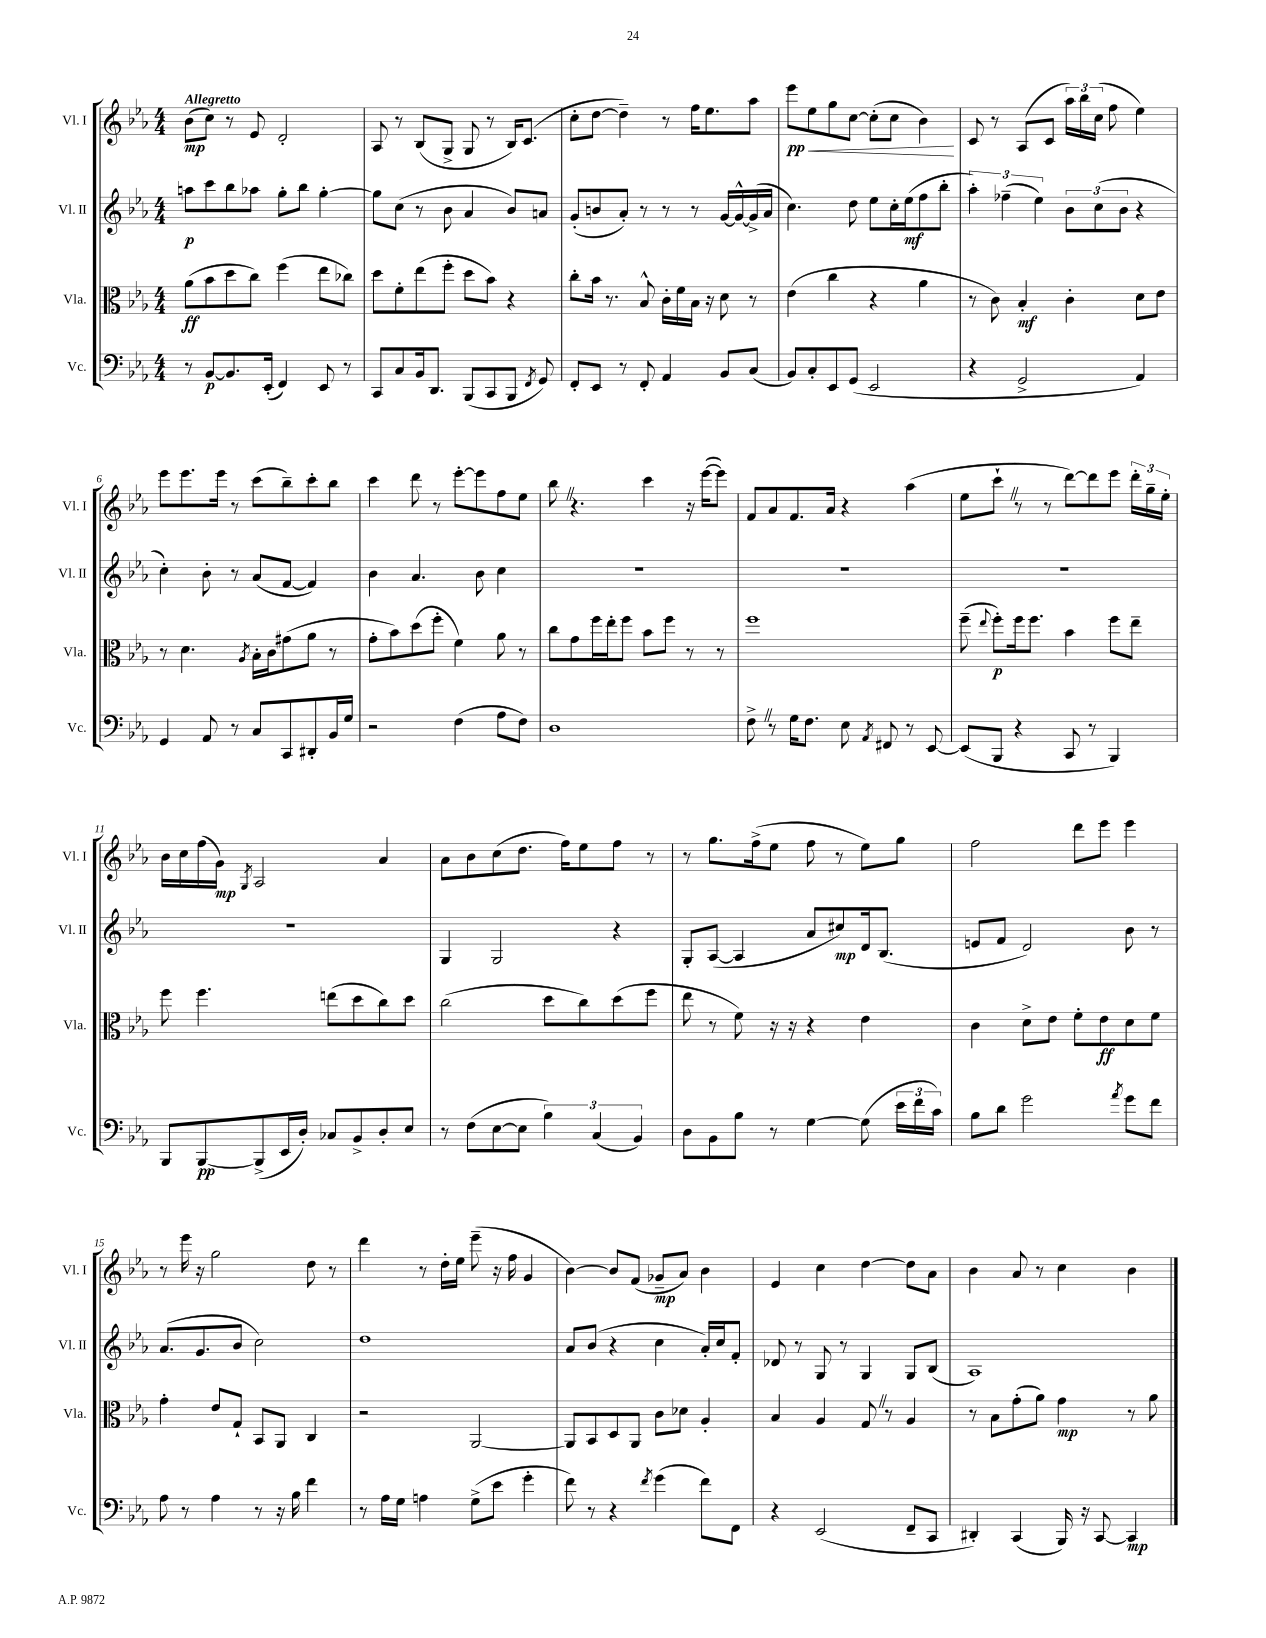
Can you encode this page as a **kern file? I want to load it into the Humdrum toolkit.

**kern	**kern	**kern	**kern
*staff4	*staff3	*staff2	*staff1
*clefF4	*clefC3	*clefG2	*clefG2
*k[b-e-a-]	*k[b-e-a-]	*k[b-e-a-]	*k[b-e-a-]
*M4/4	*M4/4	*M4/4	*M4/4
8r	(8a-	8aa	(8b-
[8BB-	8b-	8ccc	8cc)
8.BB-]	8dd	8bb-	8r
.	8cc)	8aa-	8e-
(16EE-'	.	.	.
4FF)	(4ff	8gg'	2d'
.	.	8bb-	.
8EE-	8ee-	[4gg'	.
8r	8cc-)	.	.
=	=	=	=
8CC	8dd	8gg]	8A-
8C	8f'	(8cc	8r
16BB-	(8ee-	8r	(8B-
8.DD	.	.	.
.	8ff'	8b-	8G^
(8BBB-	8dd	4a-	8G
8CC	8b-)	.	8r
8BBB-	4r	8b-)	16B-)
.	.	.	(8.c
8qFF	.	.	.
8GG)	.	8a	.
=	=	=	=
8FF'	8cc'	(8g'	8cc'
8EE-	16b-	8b	[8dd
.	8.r	.	.
8r	.	8a-')	4dd~])
8FF'	8B-^^	8r	.
4AA-	16c'	8r	8r
.	16f	.	.
.	16B-	8r	16ff
.	16r	.	8.ee-
8BB-	8d	[16g	.
.	.	16g^^_	.
(8C	8r	(16g^]	8aa-
.	.	16a-	.
=	=	=	=
8BB-)	(4e-	4.cc)	8eee-
8C'	.	.	8ee-
8EE-	4cc	.	8gg
(8GG	.	8dd	[8cc
2EE-	4r	8ee-	(8cc']
.	.	16cc'	8cc
.	.	(16ee-	.
.	4a-	8ff	4b-)
.	.	8bb-'	.
=	=	=	=
4r	8r	6aa-')	8c
.	8c)	.	8r
.	.	(6ff-~	.
2GG^	4B-'	.	(8A-
.	.	6ee-)	.
.	.	.	8c
.	4c'	12b-	24aa-)
.	.	.	24bb-
.	.	(12cc	(24cc
.	.	.	8ff
.	.	12b-	.
4AA-)	8d	4r	4ee-)
.	8e-	.	.
=	=	=	=
4GG	8r	4cc')	8eee-
.	4.d	.	8.eee-
8AA-	.	8b-'	.
.	.	.	16eee-
8r	.	8r	8r
.	8qA-	.	.
8C	16B-'	(8a-	(8ccc
.	16c	.	.
8CC	(8g#	[8f	8bb-~)
8DD#'	8a-	4f])	8ccc'
16BB-	8r	.	8bb-
16G	.	.	.
=	=	=	=
2r	8g'	4b-	4ccc
.	8b-)	.	.
.	(8dd	4.a-	8ddd
.	8ff'	.	8r
(4F	4f)	.	[8eee-'
.	.	8b-	8eee-]
8A-	8a-	4cc	8ff
8F)	8r	.	8ee-
=	=	=	=
1D	8cc	1r	8bb-
.	8g	.	4.r
.	16ff	.	.
.	16ee-'	.	.
.	8ff	.	.
.	8b-	.	4ccc
.	8ff	.	.
.	8r	.	16r
.	.	.	([16eee-
.	8r	.	8eee-])
=	=	=	=
8F^	1ff	1r	8f
8r	.	.	8a-
16G	.	.	8.f
8.F	.	.	.
.	.	.	16a-
8E-	.	.	4r
8qAA-	.	.	.
8FF#	.	.	.
8r	.	.	(4aa-
[8EE-	.	.	.
=	=	=	=
(8EE-]	(8ff~	1r	8ee-
.	8qqee-	.	.
8BBB-	8ff')	.	8ccc`
4r	16ff	.	8r
.	8.ff	.	.
.	.	.	8r
8CC	4b-	.	[8ddd)
8r	.	.	8ddd]
4BBB-)	8ff	.	8eee-
.	8ee-~	.	24ddd'
.	.	.	24gg~
.	.	.	24ee-'
=	=	=	=
8BBB-	8ff	1r	16b-
.	.	.	16cc
[8BBB-	4.ff	.	(16ff
.	.	.	16g)
.	.	.	8qG
(8BBB-^]	.	.	2A-
16EE-	.	.	.
16D')	.	.	.
8C-	(8ee	.	.
8BB-^	8dd	.	.
8D'	8cc)	.	4a-
8E-	8dd	.	.
=	=	=	=
8r	(2cc	4G	8a-
(8F	.	.	8b-
[8E-	.	2G	(8cc
8E-]	.	.	8.dd
6B-)	8dd	.	.
.	.	.	16ff)
.	8cc)	.	8ee-
(6C	.	.	.
.	(8dd	4r	8ff
6BB-)	.	.	.
.	8ff	.	8r
=	=	=	=
8D	8ee-	8G'	8r
8BB-	8r	([8A-	8.gg
8B-	8f)	4A-]	.
.	.	.	(16ff^
8r	16r	.	8ee-
.	16r	.	.
[4G	4r	8a-	8ff
.	.	8cc#)	8r
(8G]	4e-	16d	8ee-)
.	.	(8.B-	.
24e-	.	.	8gg
24f	.	.	.
24c)	.	.	.
=	=	=	=
8B-	4c	8e	2ff
8d	.	8f	.
2g	8d^	2d)	.
.	8e-	.	.
.	8f'	.	8ddd
.	8e-	.	8eee-
8qa-	.	.	.
8g	8d	8b-	4eee-
8f	8f	8r	.
=	=	=	=
8A-	4g'	(8.a-	8r
8r	.	.	16eee-
.	.	8.g	16r
4A-	8e-	.	2gg
.	8G`	8b-	.
8r	8BB-	2cc)	.
16r	8AA-	.	.
16B-	.	.	.
4f	4C	.	8dd
.	.	.	8r
=	=	=	=
8r	2r	1dd	4ddd
16A-	.	.	.
16G	.	.	.
4A	.	.	8r
.	.	.	16dd'
.	.	.	16ee-
(8G^	[2AA-	.	(8eee-~
8e-	.	.	16r
.	.	.	16ff
4g'	.	.	4g
=	=	=	=
8f)	8AA-]	8a-	[4b-)
8r	8BB-	(8b-	.
4r	8D	4r	8b-]
.	8AA-	.	(8f
8qf	.	.	.
(4g	8c	4cc	8g-~
.	8d-	.	8a-)
8f)	4A-'	16a-')	4b-
.	.	16cc	.
8FF	.	8f'	.
=	=	=	=
4r	4B-	8d-	4e-
.	.	8r	.
(2EE-	4A-	8G	4cc
.	.	8r	.
.	8G	4G	[4dd
.	8r	.	.
8FF~	4A-	8G	8dd]
8CC	.	(8B-	8a-
=	=	=	=
4DD#')	8r	1A-)	4b-
.	8B-	.	.
(4CC	(8g'	.	8a-
.	8a-)	.	8r
16BBB-)	4g	.	4cc
16r	.	.	.
[8CC	.	.	.
4CC]	8r	.	4b-
.	8a-	.	.
==	==	==	==
*-	*-	*-	*-
